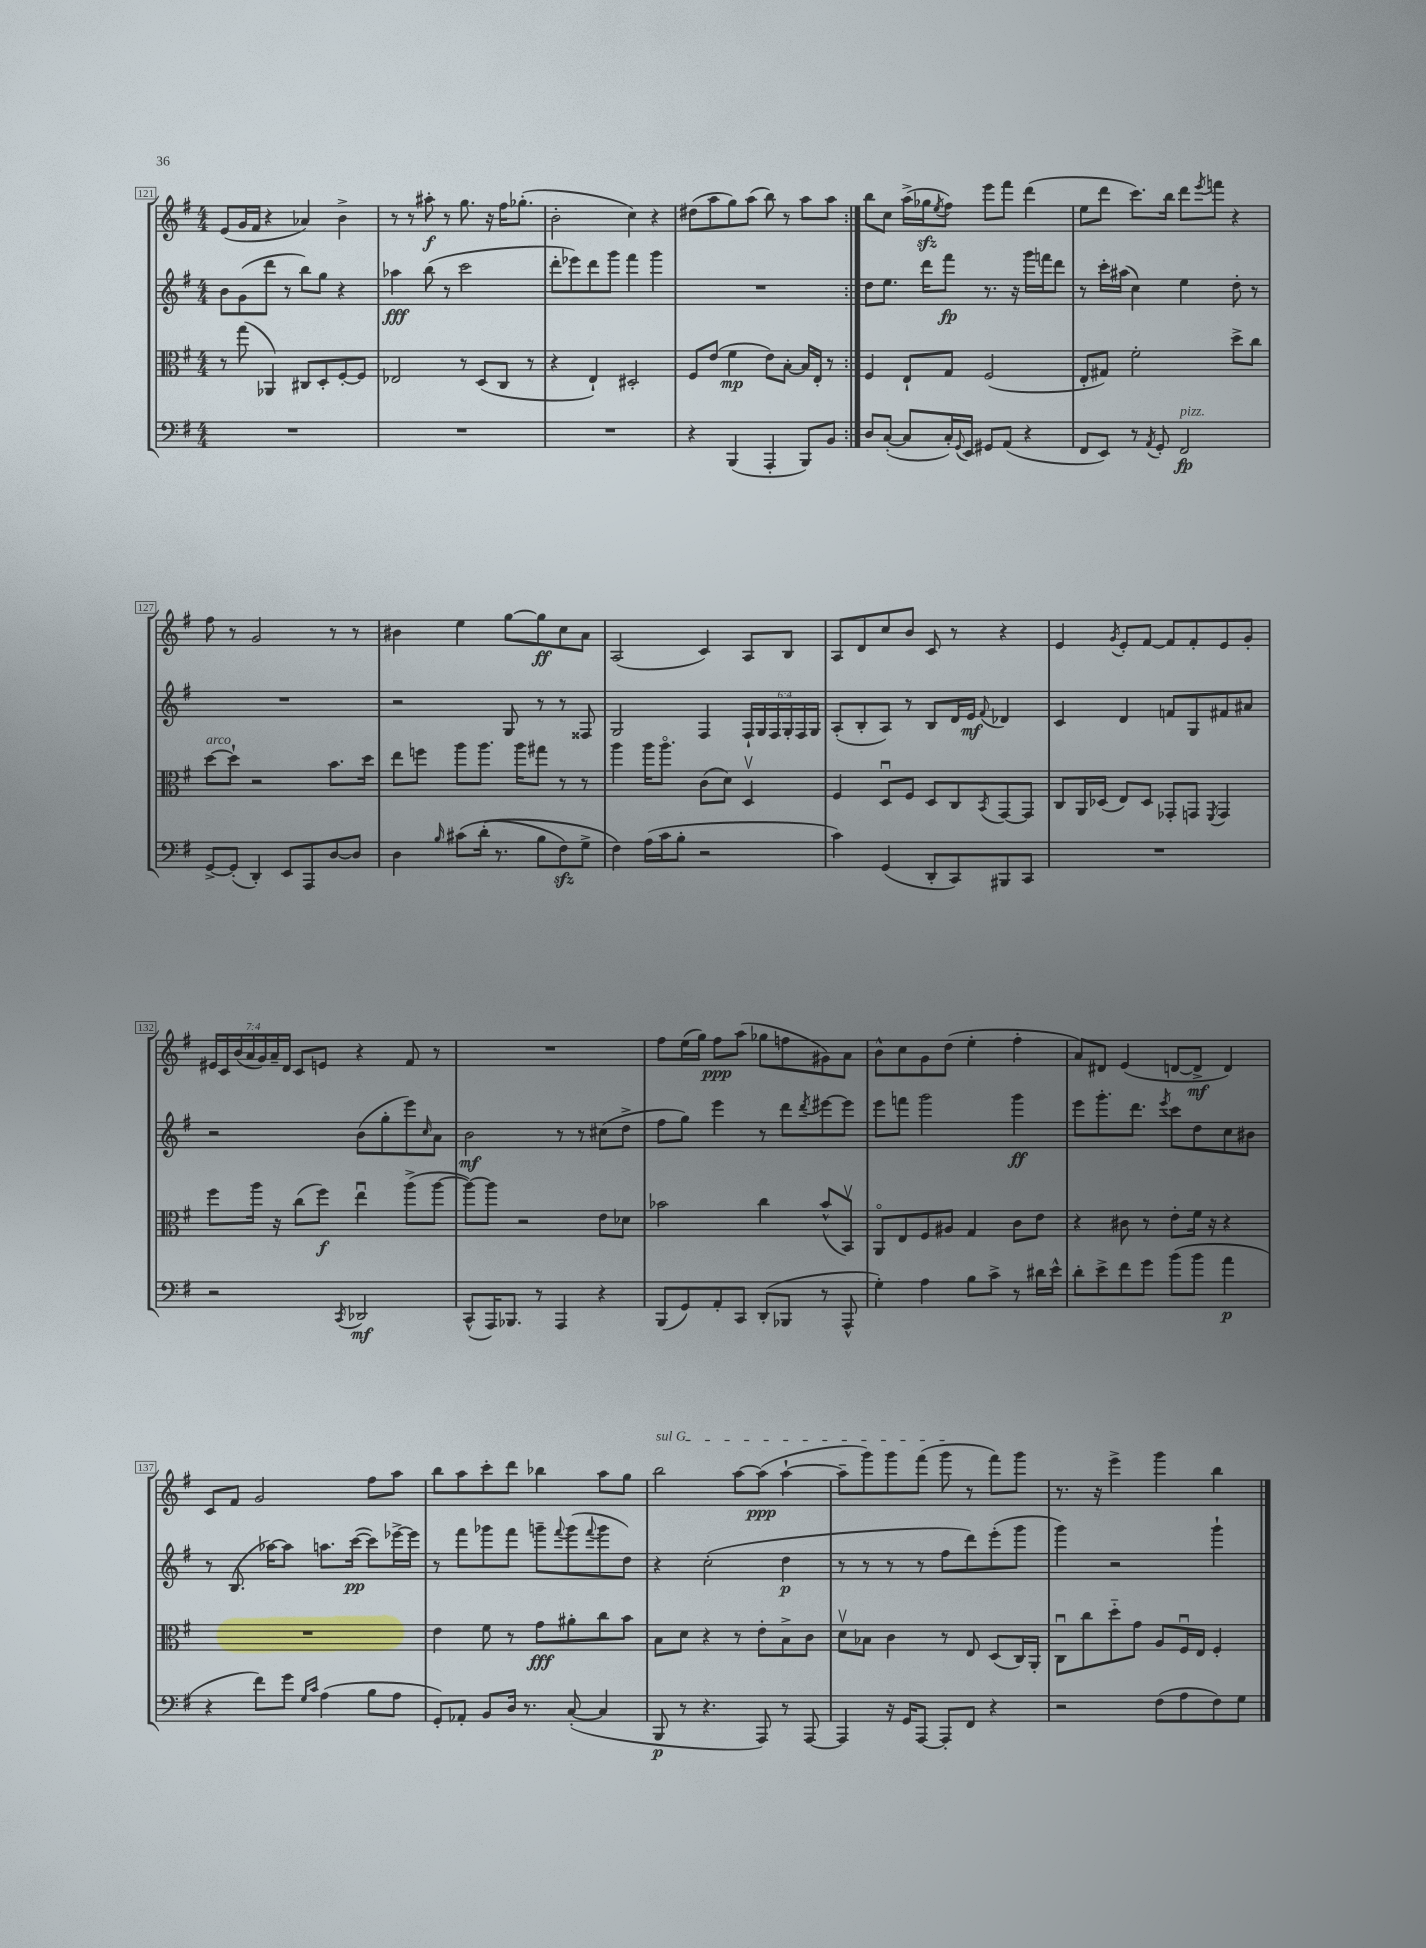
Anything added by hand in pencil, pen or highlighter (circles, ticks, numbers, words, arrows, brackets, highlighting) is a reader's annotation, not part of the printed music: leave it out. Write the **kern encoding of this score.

**kern	**dynam	**kern	**dynam	**kern	**dynam	**kern	**dynam
*part4	*part4	*part3	*part3	*part2	*part2	*part1	*part1
*staff4	*staff4	*staff3	*staff3	*staff2	*staff2	*staff1	*staff1
*clefF4	*	*clefC3	*	*clefG2	*	*clefG2	*
*k[f#]	*	*k[f#]	*	*k[f#]	*	*k[f#]	*
*M4/4	*	*M4/4	*	*M4/4	*	*M4/4	*
=121	=121	=121	=121	=121	=121	=121	=121
1r	.	8r	.	8b\L	.	(8e/L	.
.	.	(8gg\	.	(8g\	.	16g/L	.
.	.	.	.	.	.	16f#/JJ	.
.	.	4AA-X/)	.	8ddd\J	.	4r	.
.	.	.	.	8r	.	.	.
.	.	8C#X/L	.	8bb\L)	.	4a-X/)	.
.	.	8D'/	.	8gg\J	.	.	.
.	.	[8F#'/	.	4r	.	4b^\	.
.	.	8F#/J]	.	.	.	.	.
=122	=122	=122	=122	=122	=122	=122	=122
1r	.	2E-X/	.	4aa-X\	fff	8r	.
.	.	.	.	.	.	8r	.
.	.	.	.	(8bb\	.	8aa#X'\	f
.	.	.	.	8r	.	8r	.
.	.	8r	.	2ccc\	.	8.gg\	.
.	.	(8D/L	.	.	.	.	.
.	.	.	.	.	.	16r	.
.	.	8C/J	.	.	.	16ff#\KL	.
.	.	.	.	.	.	(8.gg-X'\J	.
.	.	8r	.	.	.	.	.
=123	=123	=123	=123	=123	=123	=123	=123
1r	.	4r	.	8ddd'\L	.	2b'\	.
.	.	.	.	8eee-X\)	.	.	.
.	.	4E`/)	.	8ddd\	.	.	.
.	.	.	.	8ggg\J	.	.	.
.	.	2D#X'/	.	4fff#\	.	4cc\)	.
.	.	.	.	4ggg\	.	4r	.
=124	=124	=124	=124	=124	=124	=124	=124
4r	.	8F#/L	.	1r	.	(8dd#X\L	.
.	.	(8e/J	.	.	.	8aa\	.
(4BBB/	.	4f#\	mp	.	.	8gg\)	.
.	.	.	.	.	.	(8aa\J	.
4AAA'/	.	8e\L)	.	.	.	8bb\)	.
.	.	[8B'\J	.	.	.	8r	.
8BBB/L)	.	16B/LL]	.	.	.	8aa\L	.
.	.	16E'/JJ	.	.	.	.	.
8BB/J	.	8r	.	.	.	8aa\J	.
=125:|!	=125:|!	=125:|!	=125:|!	=125:|!	=125:|!	=125:|!	=125:|!
8D/L	.	4F#/	.	8dd\L	.	8bb\L	.
([8C'/J	.	.	.	8.ee\J	.	8cc\J	.
8C/L]	.	8E`/L	.	.	.	(16aa^\LL	.
.	.	.	.	16ddd\KL	.	16gg-Xzz\J	.
.	.	.	.	.	.	8qee/	.
16C'/L)	.	8G/J	.	8fff#\J	fp	8ff#\J)	.
8qqGG/	.	.	.	.	.	.	.
16EE/JJ	.	.	.	.	.	.	.
8GG#X/L	.	(2F#/	.	8.r	.	8eee\L	.
(8AA/J	.	.	.	.	.	8fff#\J	.
.	.	.	.	16r	.	.	.
4r	.	.	.	16ggg\LL	.	(4ddd\	.
.	.	.	.	16fffn\J	.	.	.
.	.	.	.	8ddd\J	.	.	.
=126	=126	=126	=126	=126	=126	=126	=126
8FF#/L	.	8E'/L	.	8r	.	8ee\L	.
8EE/J)	.	8G#X/J)	.	16ccc'\LL	.	8ddd\J	.
.	.	.	.	(16aa#X\JJ	.	.	.
8r	.	2f#'\	.	4cc\)	.	8.ccc\L)	.
8qAA/	.	.	.	.	.	.	.
8GG'/	.	.	.	.	.	.	.
.	.	.	.	.	.	16bb\Jk	.
!LO:TX:a:i:t=pizz.	!	!	!	!	!	!	!
2FF#/	fp	.	.	4ee\	.	8ddd\L	.
.	.	.	.	.	.	8qeee/	.
.	.	.	.	.	.	8fffn\J	.
.	.	8dd^\L	.	8dd'\	.	4r	.
.	.	8cc\J	.	8r	.	.	.
!!LO:LB:g=z
=127	=127	=127	=127	=127	=127	=127	=127
!	!	!LO:TX:a:i:t=arco	!	!	!	!	!
[8GG^/L	.	[8dd\L	.	1r	.	8ff#\	.
(8GG'/J]	.	8dd`\J]	.	.	.	8r	.
4DD'/)	.	2r	.	.	.	2g/	.
8EE/L	.	.	.	.	.	.	.
8AAA/	.	.	.	.	.	.	.
[8D/	.	8.b\L	.	.	.	8r	.
8D/J]	.	.	.	.	.	8r	.
.	.	16dd\Jk	.	.	.	.	.
=128	=128	=128	=128	=128	=128	=128	=128
4D\	.	8ee\L	.	2r	.	4b#X\	.
.	.	8ffn\J	.	.	.	.	.
16qqB/	.	.	.	.	.	.	.
(8c#X\L	.	8aa\L	.	.	.	4ee\	.
(16d'\Jk	.	8.aa\J	.	.	.	.	.
8.r	.	.	.	.	.	.	.
.	.	.	.	8G/	.	[8gg\L	.
.	.	16aa\KL	.	.	.	.	.
8B\L	.	8gg#X\J	.	8r	.	8gg\]	ff
8F#zz\)	.	8r	.	8r	.	8cc\	.
8G^\J	.	8r	.	8F##X/	.	8a\J	.
=129	=129	=129	=129	=129	=129	=129	=129
4F#\)	.	4aa\	.	2G/	.	(2A/	.
(16A\LL	.	16aa\KL	.	.	.	.	.
16c\J	.	8.aa\J	.	.	.	.	.
8B'\J	.	.	.	.	.	.	.
2r	.	(8c\L	.	4F#/	.	4c/)	.
.	.	8d\J)	.	.	.	.	.
.	.	4Dv/	.	24F#`/LL	.	8A/L	.
.	.	.	.	24G/	.	.	.
.	.	.	.	24F#/	.	.	.
.	.	.	.	24G'/	.	8B/J	.
.	.	.	.	24F#/	.	.	.
.	.	.	.	24G/JJ	.	.	.
=130	=130	=130	=130	=130	=130	=130	=130
4c\)	.	4F#/	.	(8A'/L	.	8A/L	.
.	.	.	.	8B'/	.	8d/	.
(4GG/	.	8Du/L	.	8A/J)	.	8cc/	.
.	.	8F#/J	.	8r	.	8b/J	.
8DD'/L	.	8D/L	.	8B/L	.	8c/	.
8CC/)	.	8C/	.	16d/L	.	8r	.
.	.	.	.	16e/JJ	mf	.	.
.	.	8qBB/	.	8qqf#/	.	.	.
8BBB#X/	.	[8GG/	.	4d-X/	.	4r	.
8CC/J	.	8GG/J]	.	.	.	.	.
=131	=131	=131	=131	=131	=131	=131	=131
1r	.	8C/L	.	4c/	.	4e/	.
.	.	16AA/L	.	.	.	.	.
.	.	(16D-X/JJ	.	.	.	.	.
.	.	.	.	.	.	8qg/	.
.	.	8E/L)	.	4d/	.	8e'/L	.
.	.	8D-/J	.	.	.	[8f#/J	.
.	.	8GG-X'/L	.	8fn/L	.	8f#/L]	.
.	.	8GGn/J	.	8G/	.	8f#'/	.
.	.	8qFF#/	.	.	.	.	.
.	.	4GG/	.	8f#X/	.	8e/	.
.	.	.	.	8a#X/J	.	8g'/J	.
!!LO:LB:g=z
=132	=132	=132	=132	=132	=132	=132	=132
2r	.	8ff#\L	.	2r	.	28e#X/LL	.
.	.	.	.	.	.	28c/	.
.	.	.	.	.	.	(28b/	.
.	.	.	.	.	.	28a/	.
.	.	16aa\Jk	.	.	.	.	.
.	.	.	.	.	.	28g/)	.
.	.	.	.	.	.	28a~/	.
.	.	16r	.	.	.	.	.
.	.	.	.	.	.	28d/JJ	.
.	.	(8cc\L	.	.	.	8c/L	.
.	.	8ff#\J)	f	.	.	8en/J	.
8qCC/	.	.	.	.	.	.	.
2DD-X/	mf	4eeu\	.	(8b\L	.	4r	.
.	.	.	.	8gg'\	.	.	.
.	.	(8aa^\L	.	8eee\)	.	8f#/	.
.	.	.	.	16qqcc/	.	.	.
.	.	[8aa\J	.	8a\J	.	8r	.
=133	=133	=133	=133	=133	=133	=133	=133
(8CC^^/L	.	8aa\L_)	.	2b\	mf	1r	.
16AAA/K)	.	8aa\J]	.	.	.	.	.
8.BBB-X/J	.	.	.	.	.	.	.
.	.	2r	.	.	.	.	.
8r	.	.	.	.	.	.	.
4AAA/	.	.	.	8r	.	.	.
.	.	.	.	8r	.	.	.
4r	.	8e\L	.	(8cc#X\L	.	.	.
.	.	8d-X\J	.	8dd^\J	.	.	.
=134	=134	=134	=134	=134	=134	=134	=134
(8BBB/L	.	2b-X\	.	8ff#\L	.	8ff#\L	.
8GG/)	.	.	.	8gg\J)	.	(16ee\L	.
.	.	.	.	.	.	16gg\JJ)	.
8AA'/	.	.	.	4eee\	.	8ff#\L	ppp
8CC/J	.	.	.	.	.	(8aa\J	.
(8DD'/L	.	4cc\	.	8r	.	8gg-X\L	.
8BBB-X/J	.	.	.	8ddd\L	.	8ffn\	.
.	.	.	.	8qddd/	.	.	.
8r	.	(8b-^^/L	.	[8eee#X\	.	8g#X\)	.
8AAA^^/	.	8BBv/J)	.	8eee#\J]	.	8a\J	.
=135	=135	=135	=135	=135	=135	=135	=135
4G'\)	.	8AA/L	.	8eee\L	.	8b^^\L	.
.	.	8E/	.	8fffn\J	.	8cc\	.
4A\	.	8F#/	.	2ggg\	.	8g\	.
.	.	8A#X/J	.	.	.	(8dd\J	.
8B\L	.	4G/	.	.	.	4ee'\	.
8c^\J	.	.	.	.	.	.	.
8r	.	8c\L	.	4ggg\	ff	4ff#'\	.
16d#X\LL	.	8e\J	.	.	.	.	.
16e^^\JJ	.	.	.	.	.	.	.
=136	=136	=136	=136	=136	=136	=136	=136
8d'\L	.	4r	.	8eee\L	.	8a/L)	.
8e^\	.	.	.	8.ggg'\	.	8d#X/J	.
8f#\	.	8c#X\	.	.	.	(4e/	.
.	.	.	.	8.ddd\J	.	.	.
8g\J	.	8r	.	.	.	.	.
.	.	.	.	8qeee/	.	.	.
(8b\L	.	8e'\L	.	8ccc\L	.	[8dn/L	.
8b\J	.	16f#\Jk	.	8dd\	.	8d^/J]	mf
.	.	16r	.	.	.	.	.
4a\	p	4r	.	8cc\	.	4d/)	.
.	.	.	.	8b#X\J	.	.	.
!!LO:LB:g=z
=137	=137	=137	=137	=137	=137	=137	=137
4r	.	1r	.	8r	.	8c/L	.
.	.	.	.	(8.B/	.	8f#/J	.
8f#\L)	.	.	.	.	.	2g/	.
.	.	.	.	[16aa-X\KL)	.	.	.
8g\J	.	.	.	8aa-\J]	.	.	.
16qqG/LL	.	.	.	.	.	.	.
16qqc/JJ	.	.	.	.	.	.	.
(4A\	.	.	.	8.aan\L	.	.	.
.	.	.	.	([16ccc\Jk	pp	.	.
8B\L	.	.	.	8ccc\L])	.	8ff#\L	.
8A\J	.	.	.	[16eee-X^\L	.	8aa\J	.
.	.	.	.	16eee-\JJ]	.	.	.
=138	=138	=138	=138	=138	=138	=138	=138
8GG'/L)	.	4e\	.	8r	.	8bb\L	.
8AA-X'/J	.	.	.	8fff#\L	.	8aa\	.
8BB/L	.	8f#\	.	8ggg-X\	.	8ccc'\	.
16D/Jk	.	8r	.	8fff#\J	.	8ddd\J	.
8.r	.	.	.	.	.	.	.
.	.	8g\L	fff	8gggn~\L	.	4bb-X\	.
.	.	.	.	8qqfff#/	.	.	.
([8C'/	.	8a#X'\	.	(8ggg\	.	.	.
.	.	.	.	8qqfff#/	.	.	.
4C/]	.	8cc\	.	8ggg\	.	8aa\L	.
.	.	8b\J	.	8dd\J)	.	8gg\J	.
=139	=139	=139	=139	=139	=139	=139	=139
!	!	!	!	!	!	!LO:TX:a:i:t=sul G	!
8BBB/	p	8B\L	.	4r	.	2bb\	.
8r	.	8d\J	.	.	.	.	.
4.r	.	4r	.	(2cc'\	.	.	.
.	.	8r	.	.	.	[8aa\L	.
8AAA/)	.	8e'\L	.	.	.	(8aa\J]	ppp
8r	.	8B^\	.	4dd\	p	[4aa`\	.
[8AAA/	.	8c\J	.	.	.	.	.
=140	=140	=140	=140	=140	=140	=140	=140
4AAA/]	.	8dv\L	.	8r	.	8aa~\L]	.
.	.	8B-X\J	.	8r	.	8ggg\)	.
16r	.	4c\	.	8r	.	8ggg\	.
16GG/KL	.	.	.	.	.	.	.
[8AAA/J	.	.	.	8r	.	(8fff#\J	.
8AAA'/L]	.	8r	.	8ff#\L	.	8ggg\	.
8FF#/J	.	8E/	.	8ddd\)	.	8r	.
4r	.	(8D/L	.	(8eee'\	.	8fff#\L)	.
.	.	16C/L)	.	8ggg\J	.	8ggg\J	.
.	.	16AA'/JJ	.	.	.	.	.
=141	=141	=141	=141	=141	=141	=141	=141
2r	.	8Cu\L	.	4ggg\)	.	8.r	.
.	.	8cc\	.	.	.	.	.
.	.	.	.	.	.	16r	.
.	.	8dd\	.	2r	.	4eee^\	.
.	.	8g\J	.	.	.	.	.
(8F#\L	.	8A/L	.	.	.	4ggg\	.
8A\	.	16F#u/L	.	.	.	.	.
.	.	16E/JJ	.	.	.	.	.
8F#\)	.	4F#'/	.	4ggg`\	.	4bb\	.
8G\J	.	.	.	.	.	.	.
==	==	==	==	==	==	==	==
*-	*-	*-	*-	*-	*-	*-	*-
